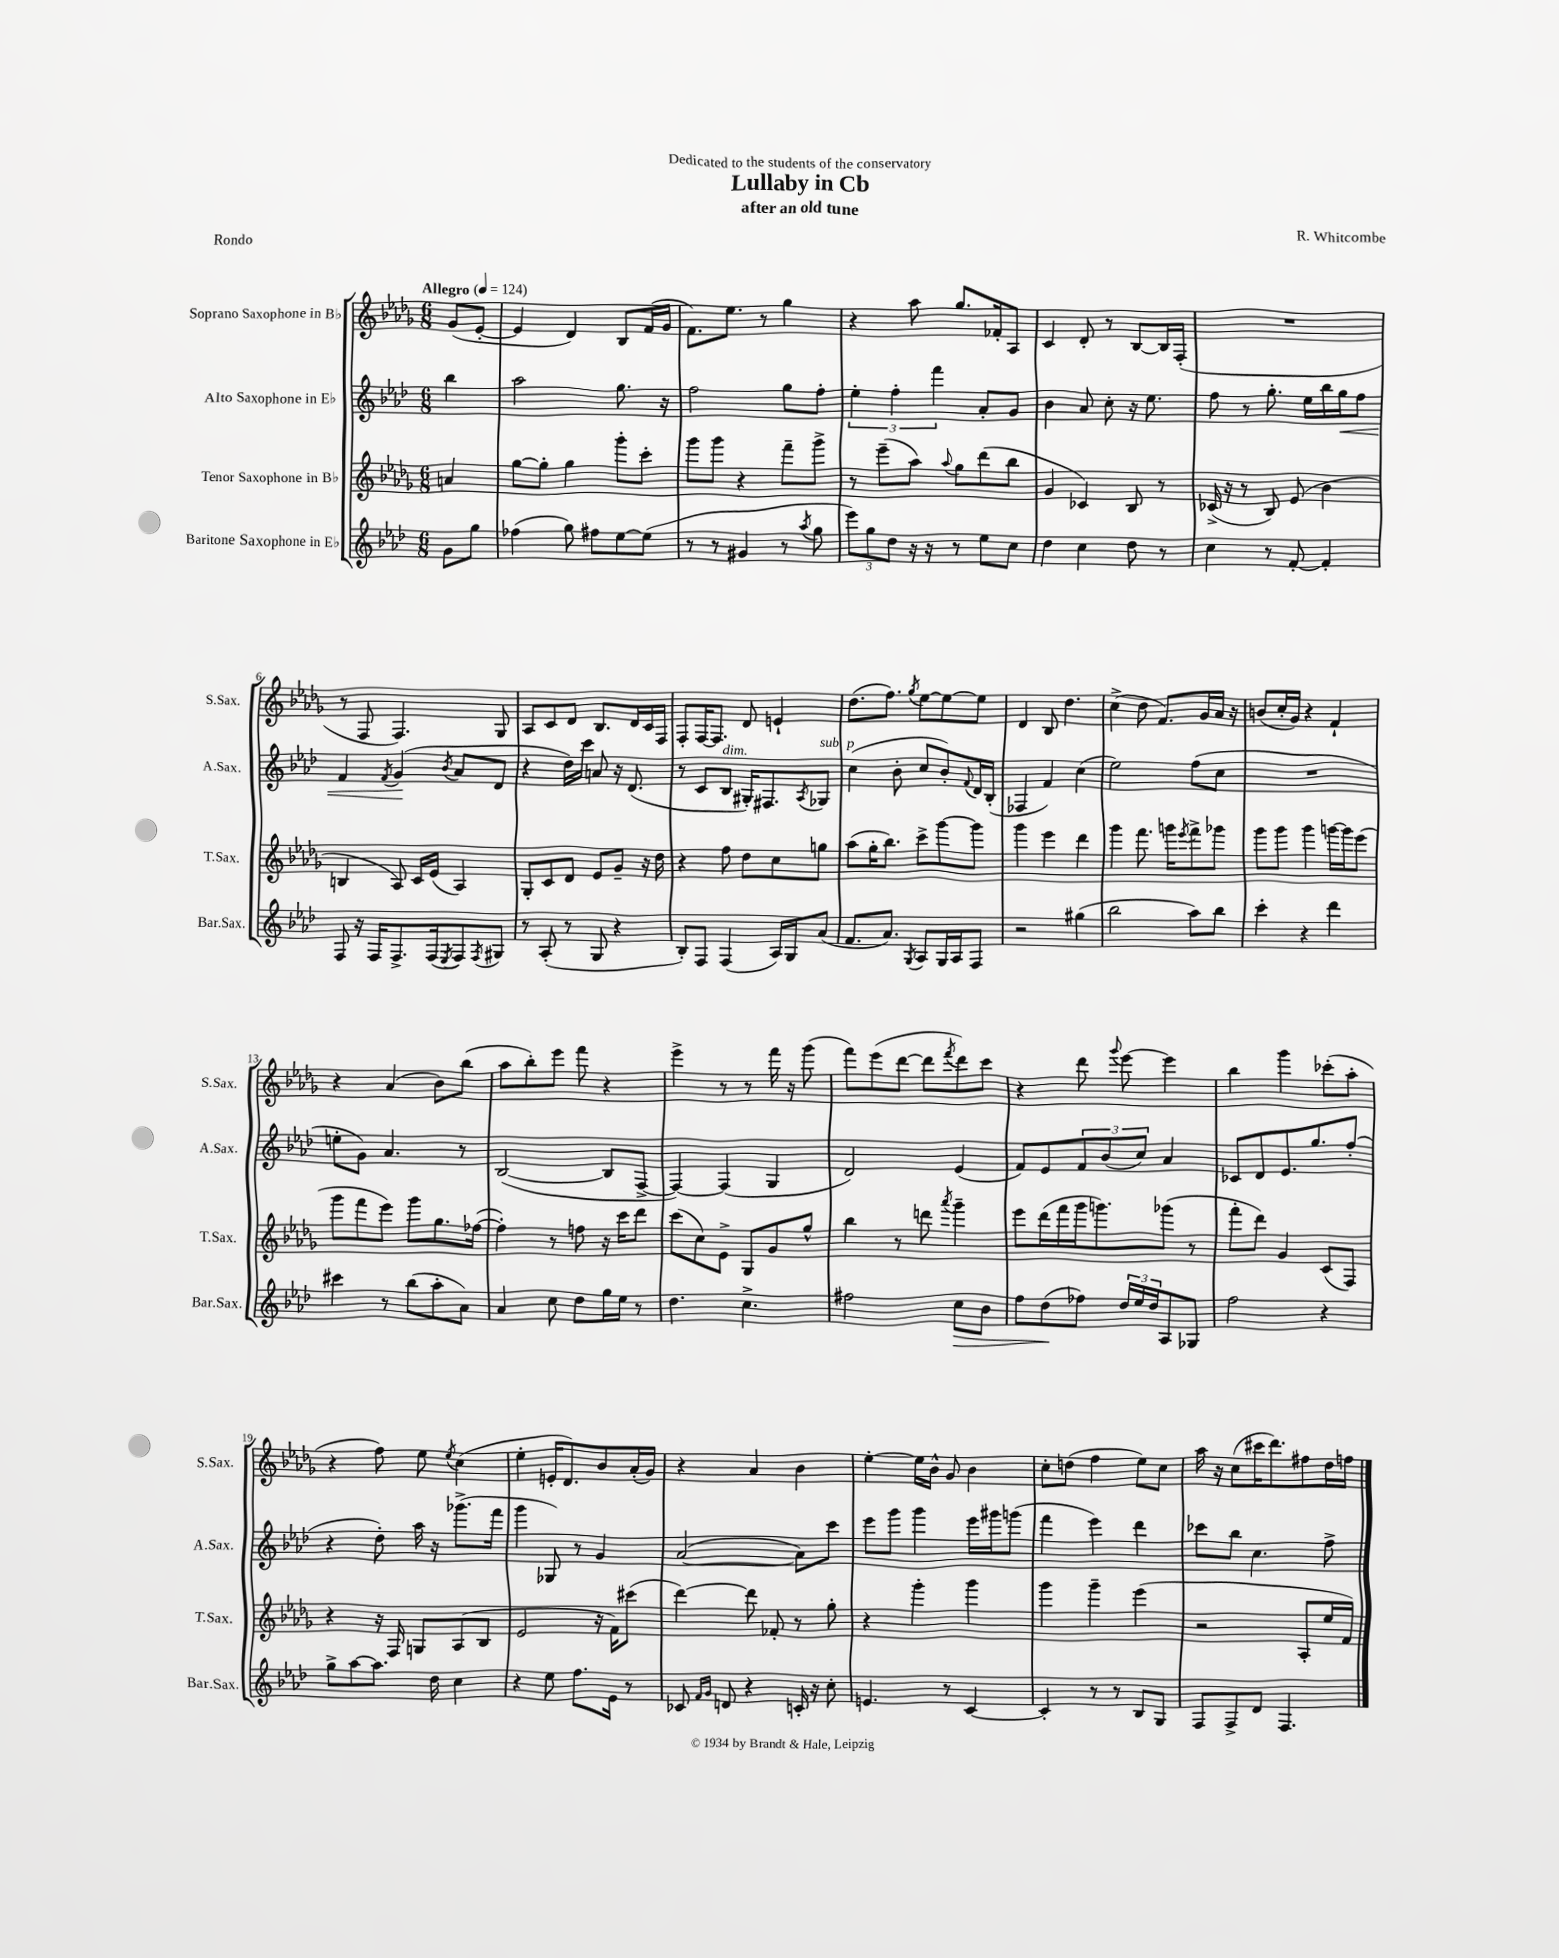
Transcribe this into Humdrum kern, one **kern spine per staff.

**kern	**dynam	**kern	**kern	**dynam	**kern
*part4	*part4	*part3	*part2	*part2	*part1
*staff4	*staff4	*staff3	*staff2	*staff2	*staff1
*I"Baritone Saxophone in E♭	*	*I"Tenor Saxophone in B♭	*I"Alto Saxophone in E♭	*	*I"Soprano Saxophone in B♭
*I'Bar.Sax.	*	*I'T.Sax.	*I'A.Sax.	*	*I'S.Sax.
*clefG2	*	*clefG2	*clefG2	*	*clefG2
*k[b-e-a-d-]	*	*k[b-e-a-d-g-]	*k[b-e-a-d-]	*	*k[b-e-a-d-g-]
*M6/8	*	*M6/8	*M6/8	*	*M6/8
*MM124	*	*MM124	*MM124	*	*MM124
=	=	=	=	=	=
!	!	!	!	!	!LO:TX:a:B:t=Allegro
8g\L	.	4an/	4bb-\	.	(8g-/L
8gg\J	.	.	.	.	[8e-'/J
=1	=1	=1	=1	=1	=1
(4ff-X\	.	[8gg-\L	2aa-\	.	4e-/]
.	.	8gg-'\J]	.	.	.
8gg\)	.	4gg-\	.	.	4d-/)
8ff#X\L	.	.	.	.	.
[8ee-\	.	8ggg-'\L	8.gg\	.	8B-/L
(8ee-\J]	.	8ccc'\J	.	.	(16f/L
.	.	.	16r	.	16g-/JJ
=2	=2	=2	=2	=2	=2
8r	.	8ggg-\L	2ff\	.	8.f\L)
8r	.	8ggg-\J	.	.	.
.	.	.	.	.	8.ee-\J
4g#X/	.	4r	.	.	.
.	.	.	.	.	8r
8r	.	8fff~\L	8gg\L	.	4gg-\
8qaa-/	.	.	.	.	.
8gg\	.	8ggg-^\J	8ff'\J	.	.
=3	=3	=3	=3	=3	=3
12eee-\L)	.	8r	6ee-'\	.	4r
12gg\	.	.	.	.	.
.	.	(8eee-~\L	.	.	.
12dd-\J	.	.	6ff'\	.	.
16r	.	8aa-\J)	.	.	8aa-\
16r	.	.	.	.	.
.	.	.	6fff\	.	.
.	.	8qqaa-/	.	.	.
8r	.	8gg-\L	.	.	8.gg-/L
8ee-\L	.	(8ddd-\	8a-'/L	.	.
.	.	.	.	.	16f-X'/k
8cc\J	.	8bb-\J	8g/J	.	8A-/J
=4	=4	=4	=4	=4	=4
4dd-\	.	4g-/	4b-\	.	4c/
4cc\	.	4c-X/)	8a-/	.	8d-'/
.	.	.	8cc'\	.	8r
8dd-\	.	8B-/	16r	.	[8B-/L
.	.	.	8.ee-\	.	.
8r	.	8r	.	.	16B-/L]
.	.	.	.	.	(16F'/JJ
=5	=5	=5	=5	=5	=5
4cc\	.	(16c-X^/	8ff\	.	2.r
.	.	16r	.	.	.
.	.	8r	8r	.	.
8r	.	8B-/)	8.gg'\	.	.
[8f'/	.	(8e-/	.	.	.
.	.	.	16ee-\LL	.	.
4f'/]	.	4b-\	16bb-\	.	.
!	!	!	!	!LO:HP:b	!
.	.	.	16gg\J	<	.
.	.	.	8ff\J	.	.
!!LO:LB:g=z
=6	=6	=6	=6	=6	=6
8F/	.	4Bn/	4f/	.	8r
16r	.	.	.	.	8F/
16F/KL	.	.	.	.	.
.	.	.	8qf/	.	.
8.F^/	.	8A-/)	(4g/	.	4.F/)
.	.	16c/LL	.	.	.
(16F/k	.	(16e-/JJ	.	.	.
8qE-/	.	.	8qb-/	.	.
8F/)	.	4A-/)	8a-/L	[	.
8qF/	.	.	.	.	.
8G#X/J	.	.	8d-/J	.	8G-/
=7	=7	=7	=7	=7	=7
8r	.	8G-'/L	4r	.	8A-/L
(8A-'/	.	8c/	.	.	8c/
8r	.	8d-/J	16dd-\LL)	.	8d-/J
.	.	.	16ccc\JJ	.	.
8G/	.	8e-/L	8an/	.	8.B-/L
4r	.	8g-~/J	16r	.	.
.	.	.	(8.d-/	.	16d-/L
.	.	16r	.	.	16c/
.	.	16dd-\	.	.	16F/JJ
=8	=8	=8	=8	=8	=8
8B-'/L)	.	4r	8r	.	8F'/L
8F/J	.	.	8c/L	.	[16F/K
.	.	.	.	.	8.F/J]
!	!	!	!LO:TX:a:i:t=dim.	!	!
(4F/	.	8ff\	8B-/J	.	.
.	.	8dd-\L	16G#X'/KL)	.	8d-/
.	.	.	8.F#X/	.	.
16A-/LL)	.	8cc\	.	.	4en`/
16G/J	.	.	.	.	.
.	.	.	8qA-/	.	.
!	!	!	!LO:TX:a:i:t=sub. p	!	!
(8a-/J	.	8ggn\J	8G-X/J	.	.
=9	=9	=9	=9	=9	=9
8.f/L	.	(8aa-\L	(4cc\	.	(8.dd-\L
.	.	16gg-'\K	.	.	.
8.a-/J)	.	8.bb-\J)	.	.	8.ff\J)
.	.	.	8b-'\	.	.
8qG/	.	.	.	.	8qgg-/
8A-/L	.	8ccc^\L	8cc/L	.	[8ee-\L
16G/L	.	[8ggg-\	8b-'/)	.	8ee-\_
16A-/J	.	.	.	.	.
.	.	.	8qqf/	.	.
8F/J	.	8ggg-\J]	16d-/L	.	8ee-\J]
.	.	.	(16B-'/JJ	.	.
=10	=10	=10	=10	=10	=10
2r	.	4ggg-\	4F-X/	.	4d-/
.	.	4eee-\	4f/)	.	8B-/
.	.	.	.	.	4.dd-\
(4gg#X\	.	4ddd-\	(4cc\	.	.
=11	=11	=11	=11	=11	=11
2bb-\	.	4ggg-\	2ee-\)	.	(4cc^\
.	.	8.fff\	.	.	8dd-\
.	.	.	.	.	8.f/L)
.	.	16gggn\KL	.	.	.
.	.	8qeee-/	.	.	.
8aa-\L)	.	8fff^\	(8ff\L	.	.
.	.	.	.	.	16g-/L
8bb-\J	.	8ggg-X\J	8cc\J	.	16a-/JJ
.	.	.	.	.	16r
=12	=12	=12	=12	=12	=12
4ccc'\	.	8ggg-\L	2.r	.	(8bn/L
.	.	8ggg-\J	.	.	16cc'/L
.	.	.	.	.	16g-/JJ)
4r	.	4ggg-\	.	.	4r
4ddd-\	.	[16gggn\LL	.	.	4f`/
.	.	16ggg\J]	.	.	.
.	.	(8eee-\J	.	.	.
!!LO:LB:g=z
=13	=13	=13	=13	=13	=13
4ccc#X\	.	8ggg-\L	8een'\L	.	4r
.	.	8fff\	8g\J)	.	.
8r	.	8eee-\J)	4.a-/	.	(4a-/
(8bb-\L	.	8ggg-\L	.	.	.
8aa-'\	.	8.gg-\	.	.	8b-\L)
8a-\J)	.	.	8r	.	(8bb-\J
.	.	([16ff-X\Jk	.	.	.
=14	=14	=14	=14	=14	=14
4a-/	.	4ff-'\])	([2B-/	.	8aa-\L
.	.	.	.	.	8bb-'\)
8cc\	.	8r	.	.	8eee-\J
8dd-\L	.	8ffn\	.	.	8fff\
16gg\L	.	16r	8B-/L]	.	4r
16ee-\JJ	.	16ccc\KL	.	.	.
8r	.	8ddd-\J	[8F^/J	.	.
=15	=15	=15	=15	=15	=15
4.dd-\	.	(8ccc\L	4F/_)	.	4eee-^\
.	.	8cc\)	.	.	.
.	.	8e-^\J	(4F/]	.	8r
4.cc^\	.	8G-/L	.	.	8r
.	.	8g-/	4G/	.	16fff\
.	.	.	.	.	16r
.	.	8gg-^^/J	.	.	(8ggg-\
=16	=16	=16	=16	=16	=16
2ff#X\	.	4bb-\	2d-/)	.	8fff\L)
.	.	.	.	.	(8eee-\
.	.	8r	.	.	[8ddd-\J
.	.	8dddn\	.	.	8ddd-\L]
.	.	8qaaa-/	.	.	8qfff/
!	!LO:HP:b	!	!	!	!
8cc\L	>	4ggg-~\	(4e-/	.	8ddd-\)
8b-\J	.	.	.	.	8ccc\J
=17	=17	=17	=17	=17	=17
8ff\L	.	8eee-\L	8f/L)	.	4r
(8dd-\	.	(16ddd-\L	8e-/	.	.
.	.	16fff\	.	.	.
8ff-X\J)	]	16ggg-\J	12f/	.	8ddd-\
.	.	8.gggn\)	.	.	.
.	.	.	(12b-/	.	.
.	.	.	.	.	8qqggg-/
24dd-/LL	.	.	.	.	[8eee-\
24ee-/	.	.	12cc/J)	.	.
24dd-/J	.	.	.	.	.
8A-/	.	(8ggg-X\J	4a-/	.	4eee-\]
8G-X/J	.	8r	.	.	.
=18	=18	=18	=18	=18	=18
2ff\	.	8fff'\L	8c-X/L	.	4bb-\
.	.	8ddd-\J)	8d-/	.	.
.	.	4g-/	8.e-/	.	4ggg-\
.	.	.	8.gg/	.	.
4r	.	(8c/L	.	.	(8ccc-X'\L
.	.	8F/J)	(8ff'/J	.	8aa-'\J
!!LO:LB:g=z
=19	=19	=19	=19	=19	=19
8gg^\L	.	4r	4r	.	4r
[8aa-\	.	.	.	.	.
8.aa-\J]	.	16r	8dd-'\)	.	8ff\)
.	.	16F/	.	.	.
.	.	8Gn/L	16aa-\	.	8ee-\
16dd-\	.	.	16r	.	.
.	.	.	.	.	8qee-/
4cc\	.	(8A-/	(8.ggg-X^\L	.	(4cc\
.	.	8B-/J	.	.	.
.	.	.	16fff\Jk	.	.
=20	=20	=20	=20	=20	=20
4r	.	2e-/	4ggg\	.	4ee-'\
8ee-\	.	.	8G-X/)	.	16en'/KL
.	.	.	.	.	8.d-/)
8.ff\L	.	.	8r	.	.
.	.	16r	4g/	.	8b-/
16e-\Jk	.	16f\KL)	.	.	.
8r	.	(8ccc#X\J	.	.	(16a-'/L
.	.	.	.	.	16g-/JJ)
=21	=21	=21	=21	=21	=21
8c-X/	.	[4ddd-\)	([2a-/	.	4r
16qqf/LL	.	.	.	.	.
16qqg/JJ	.	.	.	.	.
8dn/	.	.	.	.	.
4r	.	8ddd-\]	.	.	4a-/
.	.	8f-X'/	.	.	.
16cn'/	.	8r	8a-\L])	.	4b-\
16r	.	.	.	.	.
8cc'\	.	8gg-'\	8ccc\J	.	.
=22	=22	=22	=22	=22	=22
4.en/	.	4r	8eee-\L	.	[4ee-'\
.	.	.	8ggg\J	.	.
.	.	4ggg-'\	4ggg\	.	16ee-\LL]
.	.	.	.	.	16b-^^\JJ
8r	.	.	.	.	8g-/
[4c/	.	4ggg-\	16eee-\LL	.	4b-\
.	.	.	16ggg#X\J	.	.
.	.	.	(8gggn\J	.	.
=23	=23	=23	=23	=23	=23
4c'/]	.	4ggg-\	4fff\	.	8cc'\L
.	.	.	.	.	(8ddn\J
8r	.	4ggg-~\	4eee-\)	.	4ff\
8r	.	.	.	.	.
8B-/L	.	(4eee-\	4ddd-\	.	8ee-\L)
8G/J	.	.	.	.	8cc\J
=24	=24	=24	=24	=24	=24
8F/L	.	2r	8ccc-X\L	.	16aa-\
.	.	.	.	.	16r
8F^/	.	.	8bb-\J	.	(8cc\L
8d-/J	.	.	4.cc\	.	16ccc#X\K
.	.	.	.	.	8.ddd-\)
4.F/	.	.	.	.	.
.	.	8A-'/L	.	.	8ff#X\
.	.	16ee-/L	8ff^\	.	16dd-\L
.	.	16f/JJ)	.	.	16ffn\JJ
==	==	==	==	==	==
*-	*-	*-	*-	*-	*-
